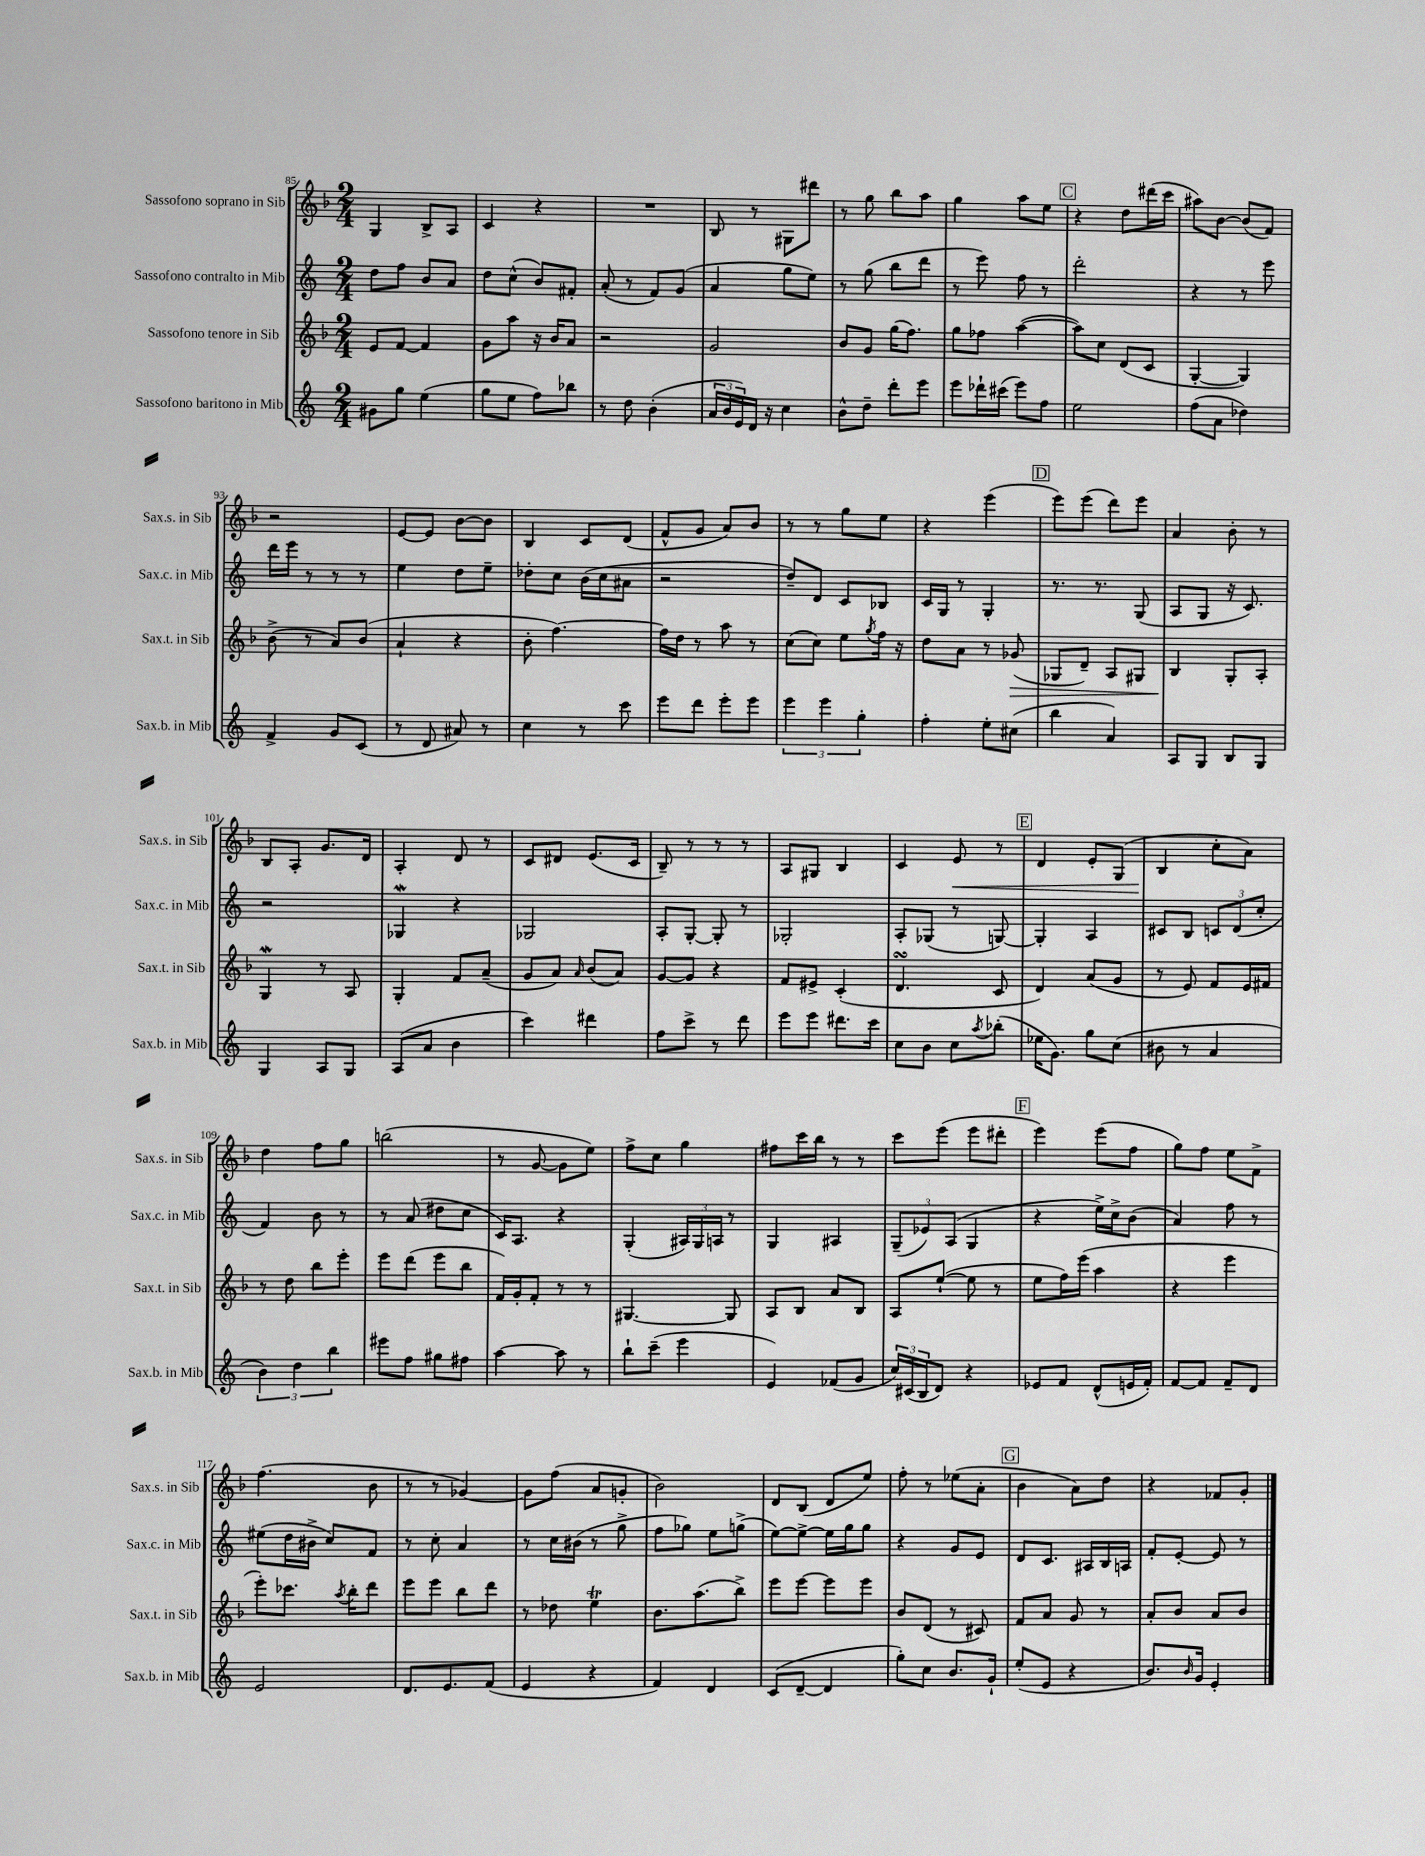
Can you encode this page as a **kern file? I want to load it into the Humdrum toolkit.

**kern	**kern	**dynam	**kern	**kern	**dynam
*part4	*part3	*part3	*part2	*part1	*part1
*staff4	*staff3	*staff3	*staff2	*staff1	*staff1
*I"Sassofono baritono in Mib	*I"Sassofono tenore in Sib	*	*I"Sassofono contralto in Mib	*I"Sassofono soprano in Sib	*
*I'Sax.b. in Mib	*I'Sax.t. in Sib	*	*I'Sax.c. in Mib	*I'Sax.s. in Sib	*
*clefG2	*clefG2	*	*clefG2	*clefG2	*
*k[]	*k[b-]	*	*k[]	*k[b-]	*
*M2/4	*M2/4	*	*M2/4	*M2/4	*
=85	=85	=85	=85	=85	=85
8g#X\L	8e/L	.	8dd\L	4G/	.
8gg\J	[8f/J	.	8ff\J	.	.
(4ee\	4f/]	.	8b/L	8B-^/L	.
.	.	.	8a/J	8A/J	.
=86	=86	=86	=86	=86	=86
8gg\L	8g\L	.	8dd\L	4c/	.
8ee\J	8aa\J	.	(8cc^^\J	.	.
8ff\L)	16r	.	8b/L)	4r	.
.	16b-/KL	.	.	.	.
8bb-X\J	8a/J	.	8f#X'/J	.	.
=87	=87	=87	=87	=87	=87
8r	2r	.	(8a'/	2r	.
8dd\	.	.	8r	.	.
(4b'\	.	.	8f/L)	.	.
.	.	.	(8g/J	.	.
=88	=88	=88	=88	=88	=88
24a/LL	2g/	.	4a/	8B-/	.
24b/	.	.	.	.	.
24e/)	.	.	.	.	.
16d/JJ	.	.	.	8r	.
16r	.	.	.	.	.
4cc\	.	.	8gg\L	8G#X\L	.
.	.	.	8ee\J)	8ddd#X\J	.
=89	=89	=89	=89	=89	=89
8b^^\L	8b-/L	.	8r	8r	.
8dd~\J	8g/J	.	(8gg\	8gg\	.
8ddd'\L	(16gg\KL	.	8bb\L	8bb-\L	.
.	8.ff\J)	.	.	.	.
8eee\J	.	.	8ddd\J	8aa\J	.
=90	=90	=90	=90	=90	=90
8eee\L	8gg\L	.	8r	4gg\	.
16ddd-X`\L	8ff-X\J	.	8eee\)	.	.
(16ccc#X\JJ	.	.	.	.	.
8eee\L)	([4aa\	.	8ff\	8aa\L	.
8ff\J	.	.	8r	8ee\J	.
!!LO:REH:place=s1:t=C
=91	=91	=91	=91	=91	=91
2ee\	8aa\L])	.	2ddd'\	4r	.
.	8cc\J	.	.	.	.
.	(8d/L	.	.	8dd\L	.
.	8c/J	.	.	(16ddd#X\L	.
.	.	.	.	16ccc\JJ	.
=92	=92	=92	=92	=92	=92
(8ff\L	[4G'/	.	4r	8aa#X\L)	.
8a\J	.	.	.	[8b-\J	.
4dd-X\)	4G/])	.	8r	(8b-/L]	.
.	.	.	8eee\	8f/J)	.
!!LO:LB:g=z
=93	=93	=93	=93	=93	=93
4f^/	(8b-^\	.	16ddd\LL	2r	.
.	.	.	16eee\JJ	.	.
.	8r	.	8r	.	.
8g/L	8a/L)	.	8r	.	.
(8c/J	(8b-/J	.	8r	.	.
=94	=94	=94	=94	=94	=94
8r	4a`/	.	4ee\	[8e/L	.
8d/	.	.	.	8e/J]	.
8a#X/)	4r	.	8dd\L	[8b-\L	.
8r	.	.	8ee~\J	8b-\J]	.
=95	=95	=95	=95	=95	=95
4cc\	8b-'\	.	8dd-X'\L	4B-/	.
.	[4.ff\)	.	8cc\J	.	.
8r	.	.	(16b\LL	8c/L	.
.	.	.	16cc\J	.	.
8ccc\	.	.	8a#X\J	(8d/J	.
=96	=96	=96	=96	=96	=96
8eee\L	16ff\LL]	.	2r	8f^^/L	.
.	16dd\JJ	.	.	.	.
8ddd\J	8r	.	.	8g/J	.
8eee'\L	8aa\	.	.	8a/L)	.
8eee\J	8r	.	.	8b-/J	.
=97	=97	=97	=97	=97	=97
6eee\	(8cc\L	.	8dd~/L)	8r	.
.	8cc\J)	.	8d/J	8r	.
6eee\	.	.	.	.	.
.	8ee\L	.	8c/L	8gg\L	.
6gg'\	.	.	.	.	.
.	8qgg/	.	.	.	.
.	16ff\Jk	.	8B-X/J	8ee\J	.
.	16r	.	.	.	.
=98	=98	=98	=98	=98	=98
4ff'\	8dd\L	.	16c/LL	4r	.
.	.	.	16G/JJ	.	.
.	8a\J	.	8r	.	.
8ee'\L	8r	.	4G'/	(4eee\	.
!	!	!LO:HP:b	!	!	!
(8cc#X\J	(8g-X/	>	.	.	.
!!LO:REH:place=s1:t=D
=99	=99	=99	=99	=99	=99
4bb\	8G-X/L	.	8.r	8eee\L)	.
.	8d~/J)	.	.	(8eee\J	.
.	.	.	8.r	.	.
4a/)	8A/L	.	.	8ddd\L)	.
.	8G#X/J	.	(8G/	8eee\J	.
=100	=100	=100	=100	=100	=100
8A/L	4B-/	.	8A/L	4a/	.
8G/J	.	.	8G/J	.	.
8B/L	8G'/L	]	16r	8b-'\	.
.	.	.	8.c/)	.	.
8G/J	8A'/J	.	.	8r	.
!!LO:LB:g=z
=101	=101	=101	=101	=101	=101
4G/	4GW/	.	2r	8B-/L	.
.	.	.	.	8A'/J	.
8A/L	8r	.	.	8.g/L	.
8G/J	8A/	.	.	.	.
.	.	.	.	16d/Jk	.
=102	=102	=102	=102	=102	=102
(8A/L	4G'/	.	4G-Xw/	4A'/	.
8a/J	.	.	.	.	.
4b\	8f/L	.	4r	8d/	.
.	(8a~/J	.	.	8r	.
=103	=103	=103	=103	=103	=103
4ccc\)	8g/L	.	2G-X/	8c/L	.
.	8a/J)	.	.	8d#X/J	.
.	16qqa/	.	.	.	.
4ddd#X\	(8b-/L	.	.	(8.e/L	.
.	8a/J)	.	.	.	.
.	.	.	.	16c/Jk	.
=104	=104	=104	=104	=104	=104
8ff\L	[8g/L	.	8A'/L	8B-~/)	.
8ccc^\J	8g/J]	.	[8G'/J	8r	.
8r	4r	.	8G'/]	8r	.
8ddd\	.	.	8r	8r	.
=105	=105	=105	=105	=105	=105
8eee\L	8f/L	.	2G-X'/	8A/L	.
8eee\J	8e#X^/J	.	.	8G#X/J	.
8.ddd#X\L	(4c'/	.	.	4B-/	.
16ccc\Jk	.	.	.	.	.
=106	=106	=106	=106	=106	=106
8cc\L	4.dsSSS/	.	8A'/L	4c/	.
8b\J	.	.	(8G-X/J	.	.
!	!	!	!	!	!LO:HP:b
8cc\L	.	.	8r	8e/	<
8qaa/	.	.	.	.	.
(8bb-X'\J	8c/	.	[8Gn/)	8r	.
!!LO:REH:place=s1:t=E
=107	=107	=107	=107	=107	=107
16ee-X\KL	4d/)	.	4G'/]	4d/	.
8.g\J)	.	.	.	.	.
8gg\L	(8a/L	.	4A/	8e'/L	.
(8cc\J	8g/J	.	.	(8G/J	.
=108	=108	=108	=108	=108	=108
8b#X\	8r	.	8c#X/L	4B-/	.
8r	8e/)	.	8B/J	.	.
4a/	8f/L	.	12cn/L	8cc'\L	[
.	.	.	(12d/	.	.
.	16e/L	.	.	8a\J)	.
.	.	.	12cc'/J	.	.
.	16f#X/JJ	.	.	.	.
!!LO:LB:g=z
=109	=109	=109	=109	=109	=109
6b\)	8r	.	4f/)	4dd\	.
.	8dd\	.	.	.	.
6dd\	.	.	.	.	.
.	8bb-\L	.	8b\	8ff\L	.
6bb\	.	.	.	.	.
.	8eee'\J	.	8r	8gg\J	.
=110	=110	=110	=110	=110	=110
8eee#X\L	8eee\L	.	8r	(2bbn\	.
8ff\J	(8ddd\J	.	(8a/	.	.
8gg#X\L	8eee\L	.	8dd#X\L	.	.
8ff#X\J	8bb-\J	.	8cc\J	.	.
=111	=111	=111	=111	=111	=111
[4aa\	16f/LL)	.	16c/KL)	8r	.
.	16g'/J	.	8.A/J	.	.
.	8f'/J	.	.	[8g/	.
8aa\]	8r	.	4r	8g\L]	.
8r	8r	.	.	8ee\J)	.
=112	=112	=112	=112	=112	=112
8bb`\L	[4.G#X/	.	(4G'/	8ff^\L	.
(8ccc~\J	.	.	.	8cc\J	.
4eee\	.	.	24A#X/LL)	4gg\	.
.	.	.	24G/	.	.
.	.	.	24An/JJ	.	.
.	8G#/]	.	8r	.	.
=113	=113	=113	=113	=113	=113
4e/)	8A/L	.	4G/	8ff#X\L	.
.	8B-/J	.	.	16ccc\L	.
.	.	.	.	16bb-\JJ	.
(8f-X/L	8a/L	.	4A#X/	8r	.
8g/J	8B-/J	.	.	8r	.
=114	=114	=114	=114	=114	=114
24cc/LL)	8A/L	.	(12G~/L	8ccc\L	.
(24c#X/	.	.	.	.	.
24B/J	.	.	12e-X/)	.	.
8d/J)	([8ee`/J	.	.	(8eee\J	.
.	.	.	(12A/J	.	.
4r	8ee\]	.	4G/	8eee\L	.
.	8r	.	.	8ddd#X'\J	.
!!LO:REH:place=s1:t=F
=115	=115	=115	=115	=115	=115
8e-X/L	8ee\L	.	4r	4eee\)	.
8f/J	16ff\L)	.	.	.	.
.	(16eee\JJ	.	.	.	.
(8d^^/L	4aa\	.	16ee^\LL)	(8eee\L	.
.	.	.	16cc^\J	.	.
16en/L	.	.	(8b\J	8ff\J	.
16f'/JJ)	.	.	.	.	.
=116	=116	=116	=116	=116	=116
[8f/L	4r	.	4a/)	8gg\L)	.
8f/J]	.	.	.	8ff\J	.
8f~/L	4eee\	.	8ff\	8ee\L	.
8d/J	.	.	8r	8f^\J	.
!!LO:LB:g=z
=117	=117	=117	=117	=117	=117
2e/	8eee'\L)	.	(8ee#X\L	(4.ff\	.
.	8.ccc-X\J	.	16dd\L	.	.
.	.	.	16b#X^\JJ	.	.
.	.	.	8cc/L)	.	.
.	8qaa/	.	.	.	.
.	16bb-'\KL	.	.	.	.
.	8ddd\J	.	8f/J	8b-\	.
=118	=118	=118	=118	=118	=118
8.d/L	8eee\L	.	8r	8r	.
.	8eee\J	.	8cc'\	8r	.
8.e/	.	.	.	.	.
.	8bb-\L	.	4a/	[4g-X/)	.
(8f/J	8ddd\J	.	.	.	.
=119	=119	=119	=119	=119	=119
4e/	8r	.	8r	8g-\L]	.
.	8dd-X\	.	16cc\LL	(8ff\J	.
.	.	.	(16b#X\JJ	.	.
4r	4eet\	.	8r	8a/L	.
.	.	.	8gg^\	8gn'/J	.
=120	=120	=120	=120	=120	=120
4f/)	8.b-\L	.	8ff\L	2b-\)	.
.	.	.	8gg-X\J)	.	.
.	(8.aa\	.	.	.	.
4d/	.	.	8ee\L	.	.
.	8bb-^\J)	.	(8ggn^\J	.	.
=121	=121	=121	=121	=121	=121
(8c/L	8eee\L	.	[8ee\L)	8d/L	.
[8d~/J	[8eee\J	.	8ee^\J_	(8B-/J	.
4d/]	8eee\L]	.	16ee\LL]	8d/L	.
.	.	.	16gg\J	.	.
.	8eee\J	.	8gg\J	8ee/J)	.
=122	=122	=122	=122	=122	=122
8gg'\L)	8b-/L	.	4r	8ff'\	.
8cc\J	(8d/J	.	.	8r	.
8.b/L	8r	.	8g/L	(8ee-X\L	.
.	8c#X/)	.	8e/J	8a'\J	.
16g`/Jk	.	.	.	.	.
!!LO:REH:place=s1:t=G
=123	=123	=123	=123	=123	=123
(8ee'/L	8f/L	.	8d/L	4b-\	.
8e/J	8a/J	.	8.c/J	.	.
4r	8g/	.	.	8a\L)	.
.	.	.	16A#X/LL	.	.
.	8r	.	16B/	8dd\J	.
.	.	.	16An/JJ	.	.
=124	=124	=124	=124	=124	=124
8.b/L)	8a'/L	.	8f'/L	4r	.
.	8b-/J	.	[8e'/J	.	.
16qqb/	.	.	.	.	.
16g/Jk	.	.	.	.	.
4e'/	8a/L	.	8e/]	8f-X/L	.
.	8b-/J	.	8r	8g'/J	.
==	==	==	==	==	==
*-	*-	*-	*-	*-	*-
